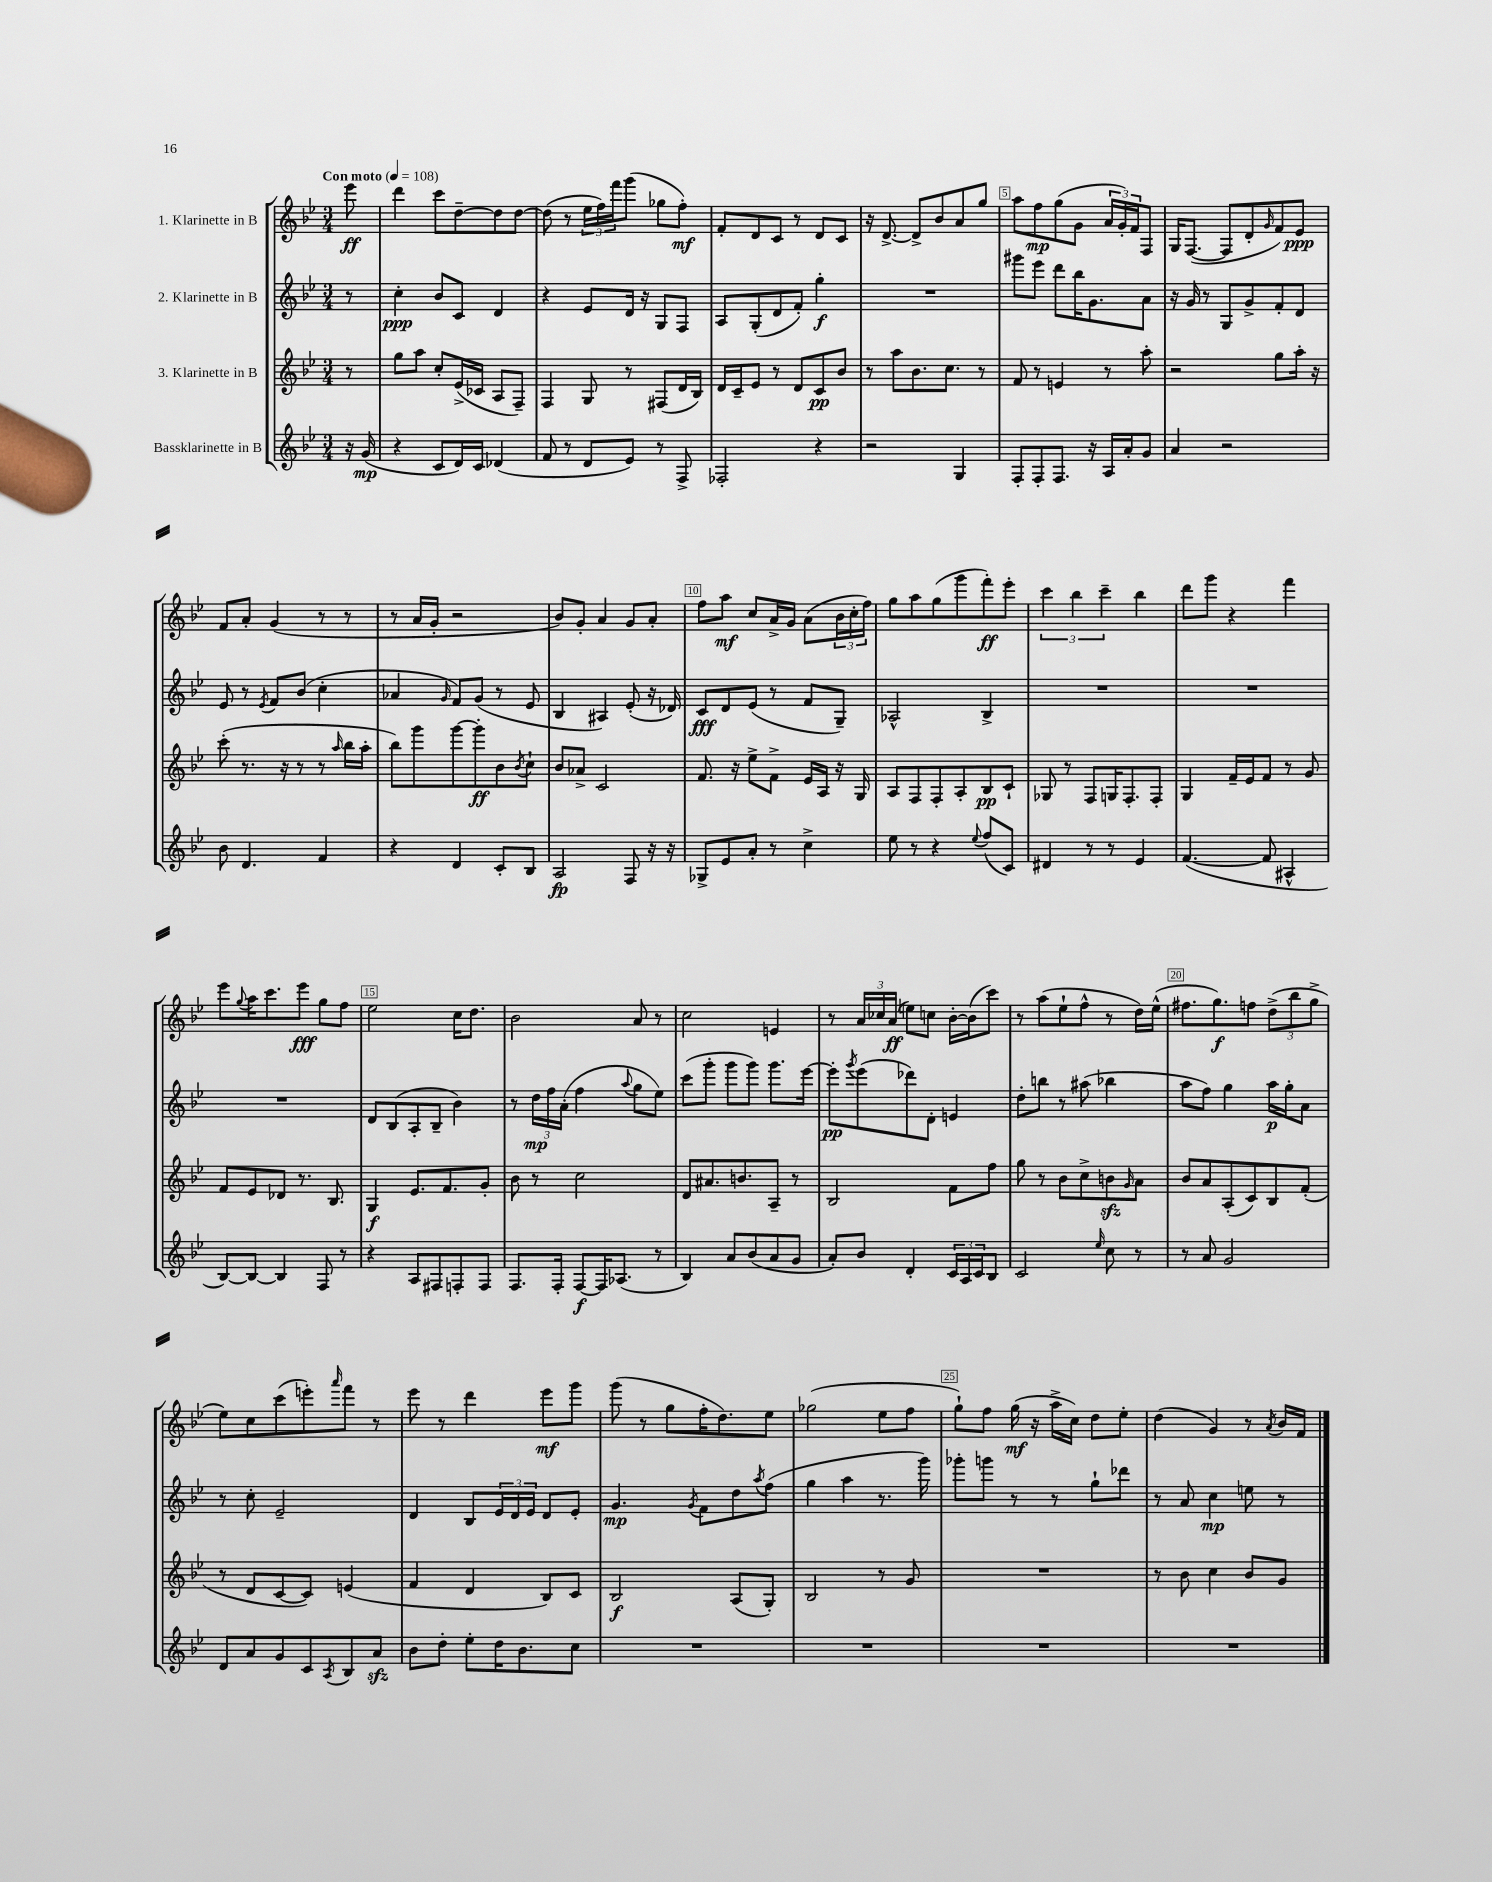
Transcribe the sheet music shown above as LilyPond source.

<<
\new StaffGroup <<
\new Staff = "s0" \with { instrumentName = "1. Klarinette in B" } {
    \clef treble \key bes \major \numericTimeSignature \time 3/4 \partial 8 \tempo "Con moto" 4 = 108
    ees'''8\ff |
    d'''4 c'''8 d''8~-- d''8 d''8~ |
    d''8( r8 \tuplet 3/2 { ees''16 f''16) f'''16 } g'''8( ges''8 f''8-.\mf) |
    f'8-. d'8 c'8 r8 d'8 c'8 |
    r16 d'8.~-> d'8-> bes'8 a'8 g''8 |
    a''8 f''8\mp g''8( g'8 \tuplet 3/2 { a'16 g'16-.) f'16 } f8 |
    g16 f8.~( f8 d'8-. \grace { g'16 } f'8) ees'8\ppp |
    f'8 a'8-. g'4( r8 r8 |
    r8 a'16 g'16-. r2 |
    bes'8) g'8-. a'4 g'8 a'8-. |
    f''8 a''8\mf c''8 a'16-> g'16 a'8( \tuplet 3/2 { bes'16 c''16-. f''16) } |
    g''8 a''8 g''8( g'''8 f'''8-.\ff) ees'''8-. |
    \tuplet 3/2 { c'''4 bes''4 c'''4-- } bes''4 |
    d'''8 g'''8 r4 f'''4 |
    ees'''8 \appoggiatura { g''8 } a''16 c'''8. ees'''8\fff g''8 f''8 |
    ees''2 c''16 d''8. |
    bes'2 a'8 r8 |
    c''2 e'4 |
    r8 \tuplet 3/2 { a'16 ces''16 a'16\ff( } e''8) c''8 bes'16~-. bes'16( c'''8) |
    r8 a''8( ees''8-! f''8-^ r8 d''16) ees''16-^( |
    fis''8. g''8.\f) f''8 \tuplet 3/2 { d''8->( bes''8 g''8-> } |
    ees''8) c''8 c'''8( e'''8-.) \grace { a'''16 } f'''8 r8 |
    ees'''8 r8 d'''4 ees'''8\mf g'''8 |
    g'''8( r8 g''8 f''16-. d''8.) ees''8 |
    ges''2( ees''8 f''8 |
    g''8-!) f''8 g''16\mf( r16 a''16-> c''16) d''8 ees''8-. |
    d''4( g'4) r8 \acciaccatura { a'8 } bes'16 f'16 \bar "|." |
}
\new Staff = "s1" \with { instrumentName = "2. Klarinette in B" } {
    \clef treble \key bes \major \numericTimeSignature \time 3/4 \partial 8
    r8 |
    c''4-.\ppp bes'8 c'8 d'4 |
    r4 ees'8 d'16 r16 g8 f8 |
    a8 g8-.( d'8 f'8-.) g''4-.\f |
    R2. |
    gis'''8 ees'''8 d'''8 bes''16 g'8. a'8 |
    r16 g'16 r8 g8 g'8-> f'8-. d'8 |
    ees'8 r8 \acciaccatura { ees'8 } f'8 bes'8( c''4-. |
    aes'4 \grace { g'16 } f'8) g'8( r8 ees'8 |
    bes4 ais4) ees'8-.( r16 des'16) |
    c'8\fff d'8 ees'8( r8 f'8 g8--) |
    aes2-^ bes4-> |
    R2. |
    R2. |
    R2. |
    d'8 bes8( a8-. bes8-- bes'4) |
    r8 \tuplet 3/2 { d''16\mp f''16 a'16-.( } f''4 \appoggiatura { a''8 } g''8 ees''8) |
    c'''8( g'''8-. g'''8 g'''8) g'''8. ees'''16~ |
    ees'''8-.\pp \acciaccatura { g'''8 } ees'''8( des'''8) d'8-. e'4 |
    d''8-. b''8 r8 ais''8( bes''4 |
    a''8 f''8) g''4 a''16\p g''16-. a'8 |
    r8 c''8-. ees'2-- |
    d'4 bes8 \tuplet 3/2 { ees'16 d'16 ees'16 } d'8 ees'8-. |
    g'4.\mp \acciaccatura { g'8 } f'8 d''8 \acciaccatura { a''8 } f''8( |
    g''4 a''4 r8. g'''16) |
    ges'''8-. g'''8 r8 r8 g''8-! des'''8 |
    r8 a'8 c''4\mp e''8 r8 \bar "|." |
}
\new Staff = "s2" \with { instrumentName = "3. Klarinette in B" } {
    \clef treble \key bes \major \numericTimeSignature \time 3/4 \partial 8
    r8 |
    g''8 a''8 c''8-. ees'16->( ces'16 a8 f8--) |
    f4 g8 r8 fis8( d'16 bes16) |
    d'16 c'16-- ees'8 r8 d'8 c'8\pp bes'8 |
    r8 a''8 bes'8. c''8. r8 |
    f'8 r8 e'4 r8 a''8-. |
    r2 g''8 a''16-. r16 |
    c'''8-.( r8. r16 r8 r8 \grace { a''16 } bes''16 a''16-. |
    bes''8) g'''8 g'''8~ g'''8-.\ff bes'8 \acciaccatura { bes'8 } c''8-! |
    bes'8 aes'8-> c'2 |
    f'8. r16 ees''8-> f'8-> ees'16 a16 r16 g16 |
    a8 f8 f8-. a8-. bes8\pp c'8-! |
    ges8 r8 f8 g16 f8.-. f8-. |
    g4 f'16-- ees'16 f'8 r8 g'8 |
    f'8 ees'8 des'8 r8. bes8. |
    g4\f ees'8. f'8. g'8-. |
    bes'8 r8 c''2 |
    d'8 ais'8. b'8. a8-- r8 |
    bes2 f'8 f''8 |
    g''8 r8 bes'8 c''8-> b'8\sfz \grace { g'16 } a'8 |
    bes'8 a'8 a8-.( c'8) bes8 f'8-.( |
    r8 d'8 c'8~ c'8) e'4( |
    f'4 d'4 bes8) c'8 |
    bes2\f a8( g8-.) |
    bes2 r8 g'8 |
    R2. |
    r8 bes'8 c''4 bes'8 g'8 \bar "|." |
}
\new Staff = "s3" \with { instrumentName = "Bassklarinette in B" } {
    \clef treble \key bes \major \numericTimeSignature \time 3/4 \partial 8
    r16 g'16\mp( |
    r4 c'8 d'16) c'16 des'4( |
    f'8 r8 d'8 ees'8) r8 f8-> |
    fes2-. r4 |
    r2 g4 |
    f8-. f8-. f8. r16 a16 a'16-. g'8 |
    a'4 r2 |
    bes'8 d'4. f'4 |
    r4 d'4 c'8-. bes8 |
    a2\fp f8 r16 r16 |
    ges8-> ees'8 a'8-. r8 c''4-> |
    ees''8 r8 r4 \appoggiatura { ees''8 } f''8( c'8) |
    dis'4 r8 r8 ees'4 |
    f'4.~( f'8 ais4-^ |
    bes8~) bes8~ bes4 f8 r8 |
    r4 a8 fis8 f8-. f8 |
    f8. f16-. f8~\f f16 aes8.( r8 |
    bes4) a'8 bes'8( a'8 g'8 |
    a'8-.) bes'8 d'4-. \tuplet 3/2 { c'16 a16 c'16 } bes8 |
    c'2 \grace { ees''16 } c''8 r8 |
    r8 a'8 g'2 |
    d'8 a'8 g'8 c'8 \acciaccatura { a8 } bes8 a'8\sfz |
    bes'8 d''8-. ees''8-. d''16 bes'8. c''8 |
    R2. |
    R2. |
    R2. |
    R2. \bar "|." |
}
>>
>>
\layout { \context { \Score \override BarNumber.break-visibility = ##(#f #t #t) barNumberVisibility = #(every-nth-bar-number-visible 5) \override BarNumber.stencil = #(make-stencil-boxer 0.1 0.3 ly:text-interface::print) } }
